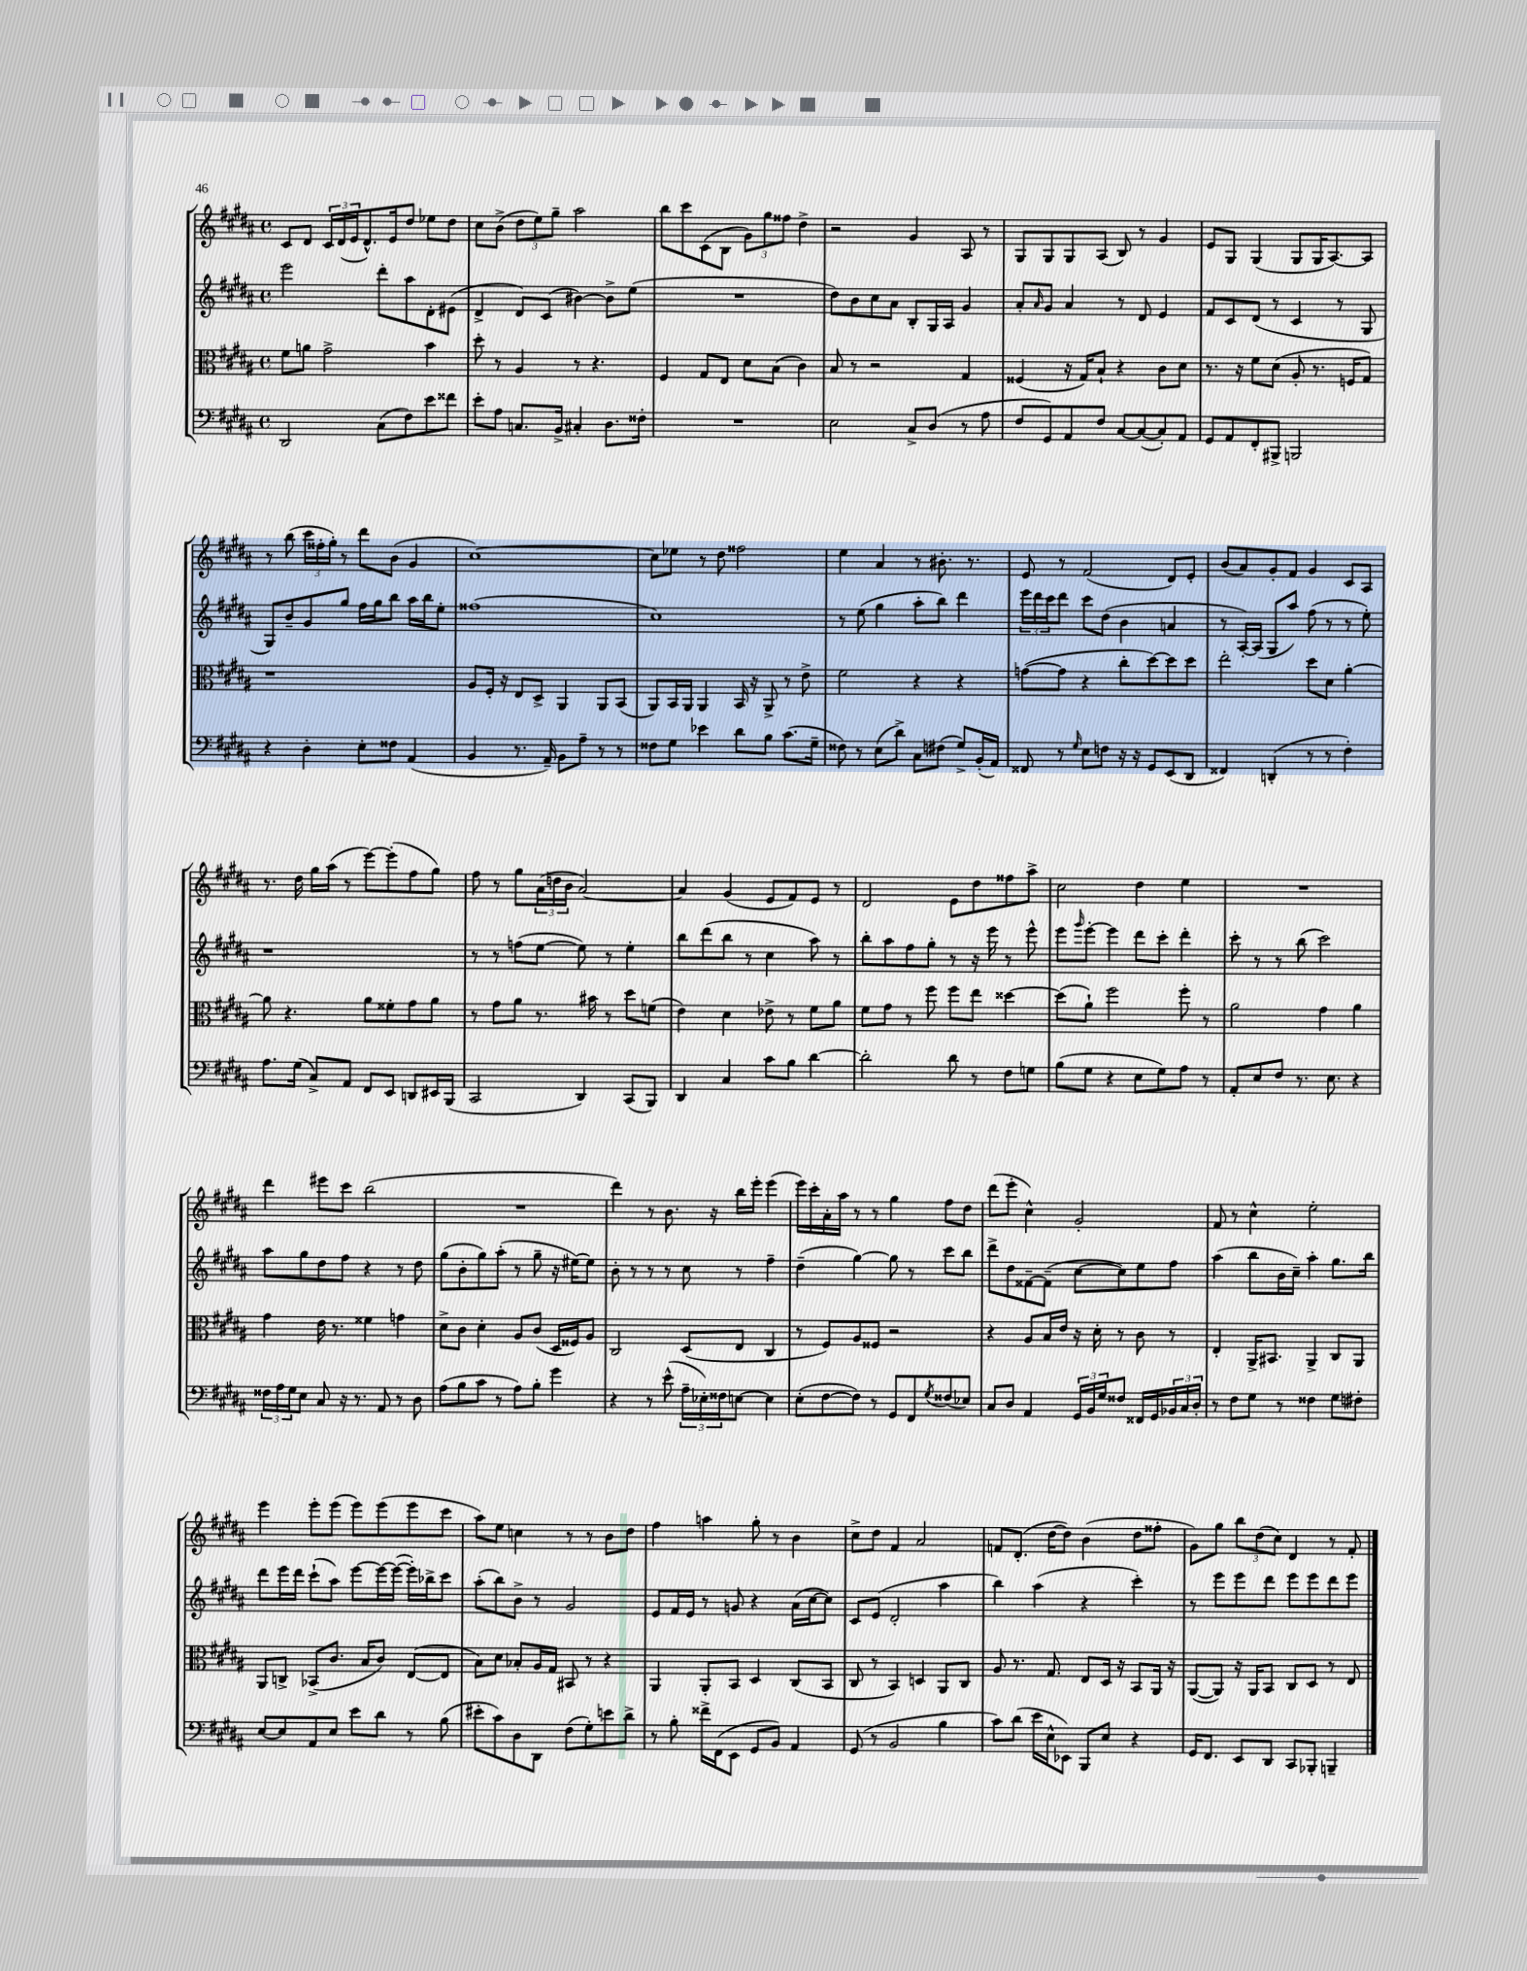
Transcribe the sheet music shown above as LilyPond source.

<<
\new StaffGroup <<
\new Staff = "s0" {
    \clef treble \key b \major \defaultTimeSignature \time 4/4
    cis'8 dis'8 \tuplet 3/2 { cis'16 dis'16( e'16 } dis'8.-^) e'16 dis''8 ees''8 dis''8 |
    cis''8 b'8->( \tuplet 3/2 { dis''8 e''8) gis''8-- } ais''2 |
    b''8 cis'''8 cis'8( b8 \tuplet 3/2 { gis'8) gis''8 fisis''8 } dis''4-> |
    r2 gis'4 ais8 r8 |
    gis8 gis8 gis8 ais8( b8) r8 gis'4 |
    e'8 gis8 gis4( gis8 gis16 ais8.~) ais8 |
    r8 b''8( \tuplet 3/2 { cis'''16 fisis''16-. gis''16-.) } r8 dis'''8 b'8( gis'4 |
    cis''1~) |
    cis''8 ees''8 r8 dis''8 fisis''2 |
    e''4 ais'4 r8 bis'8.-. r8. |
    e'8 r8 fis'2( dis'8) e'8-. |
    b'8( ais'8) gis'8-. fis'8 gis'4 cis'8 ais8 |
    r8. dis''16 gis''16 ais''16( r8 e'''8~) e'''8-.( fis''8 gis''8) |
    fis''8 r8 gis''8 \tuplet 3/2 { ais'16( d''16 b'16 } ais'2~) |
    ais'4 gis'4( e'8 fis'8) e'8 r8 |
    dis'2 e'8 dis''8 fisis''8 ais''8-> |
    cis''2 dis''4 e''4 |
    R1 |
    dis'''4 eis'''8 cis'''8 b''2( |
    R1 |
    dis'''4) r8 b'8. r16 b''16 e'''16-. e'''4( |
    e'''16) cis'''16-. ais'16-. ais''16 r8 r8 gis''4 fis''8 dis''8 |
    dis'''8( e'''8-. cis''4-^) gis'2-. |
    fis'8 r8 cis''4-^ e''2-. |
    e'''4 e'''8-. e'''8( e'''8) e'''8( e'''8 cis'''8 |
    ais''8) e''8 c''4 r8 r8 b'8 dis''8 |
    fis''4 a''4 gis''8-. r8 b'4 |
    cis''8-> dis''8 fis'4 ais'2 |
    f'8 dis'8.-.( dis''16~ dis''8) b'4( dis''8 fisis''8-. |
    gis'8) gis''8 \tuplet 3/2 { b''8 dis''8( cis''8) } dis'4 r8 fis'8-. \bar "|." |
}
\new Staff = "s1" {
    \clef treble \key b \major \defaultTimeSignature \time 4/4
    e'''2 dis'''8-. ais''8 dis'8-. eis'8( |
    dis'4-> dis'8) cis'8( bis'4~) bis'8-> e''8( |
    R1 |
    dis''8) b'8 cis''8 ais'8 b8-. gis16 ais16 gis'4 |
    ais'8-. \grace { ais'16 } gis'8 ais'4 r8 dis'8 e'4 |
    fis'8 cis'8 dis'8( r8 cis'4 r8 gis8 |
    gis8) b'8-- gis'8 gis''8 fis''16 gis''16 b''8 ais''16 b''16 e''8-. |
    fisis''1( |
    cis''1) |
    r8 e''8( gis''4 ais''8-. b''8) dis'''4 |
    \tuplet 3/2 { e'''16 dis'''16 cis'''16 } dis'''8 cis'''8 dis''8( b'4 a'4 |
    r8 ais16~-.) ais16( gis8 ais''8) fis''8( r8 r8 e''8-.) |
    r1 |
    r8 r8 f''8( e''8~ e''8) r8 e''4-. |
    b''8 dis'''8( b''8 r8 cis''4 ais''8) r8 |
    b''8-. ais''8 fis''8 gis''8-. r8 r16 e'''16 r8 e'''8-^ |
    e'''8 \grace { gis'''16 } e'''8~-. e'''4 dis'''8 cis'''8-. dis'''4-. |
    cis'''8-. r8 r8 b''8( cis'''2) |
    ais''8 gis''8 dis''8 fis''8 r4 r8 dis''8 |
    gis''8( b'8-. gis''8) ais''8-.( r8 gis''8-- r16 eis''16~) eis''8 |
    b'8-. r8 r8 r8 cis''8 r8 fis''4-- |
    dis''4--( gis''4~) gis''8 r8 cis'''8 b''8 |
    dis'''8-> dis''8 fisis'8~-- fisis'8--( cis''8~ cis''8) e''8 fis''8 |
    ais''4( b''8 b'16 cis''16--) ais''4-. gis''8. b''16 |
    dis'''8 e'''16 dis'''16 cis'''8-!( ais''8) e'''8~ e'''16~ e'''16~( e'''16-.) bes''16-> cis'''8 |
    ais''8-.( b''8) b'8-> r8 gis'2 |
    e'8 fis'16 e'16 r8 g'8 r4 ais'16( cis''16~ cis''8) |
    cis'8 e'8( dis'2-. ais''4 |
    b''4) ais''4( r4 cis'''4-.) |
    r8 e'''8 e'''8 dis'''8 e'''8 e'''8 dis'''8 e'''8 \bar "|." |
}
\new Staff = "s2" {
    \clef alto \key b \major \defaultTimeSignature \time 4/4
    fis'8 a'8 gis'2-> b'4 |
    dis''8-. r8 ais4 r8 r4. |
    fis4 gis8 e8 dis'8 b8( cis'4) |
    b8 r8 r2 gis4 |
    fisis4( r16 gis16) b8-! r4 cis'8 dis'8 |
    r8. r16 fis'8 dis'8( ais8-. r8. f16 gis8) |
    r1 |
    ais8 fis16-. r16 e8 dis8-> ais,4 ais,8 b,8( |
    ais,8) b,16 ais,16 ais,4 b,16 r16 ais,8-> r8 e'8-> |
    fis'2 r4 r4 |
    g'8~( g'8 r4 cis''8-. dis''8~) dis''8 dis''8 |
    e''2-. dis''8 dis'8 ais'4~-. |
    ais'8 r4. ais'8 fisis'8-. gis'8 ais'8 |
    r8 gis'8 ais'8 r8. bis'16 r8 dis''8 f'8( |
    e'4) dis'4 ees'8-> r8 fis'8 ais'8 |
    fis'8 gis'8 r8 fis''8 fis''8 e''8 disis''4~ |
    disis''8( ais'8-!) fis''2 fis''8-. r8 |
    ais'2 gis'4 ais'4 |
    gis'4 e'16 r8. fisis'4 g'4 |
    dis'8-> cis'8 dis'4-. ais8 cis'8( dis16 fisis16) ais8 |
    cis2 dis8( e8 cis4 |
    r8 fis8) ais8 fisis8 r2 |
    r4 ais8 b16 e'16 r16 dis'16-. r8 cis'8 r8 |
    e4-. ais,16-> bis,8. ais,4-> cis8 ais,8 |
    ais,8 c8-> bes,8->( cis'8. b16 cis'8) e8~( e8 |
    b8) dis'8 bes8-. ais16 gis16 bis,8 r8 r4 |
    ais,4 ais,8-. b,8 dis4 cis8( b,8 |
    cis8 r8 b,4) d4 ais,8 cis8 |
    ais8 r8. gis8. e8 dis16 r16 b,8 ais,16 r16 |
    ais,8~( ais,8) r16 ais,16 b,8 cis8 dis8 r8 e8 \bar "|." |
}
\new Staff = "s3" {
    \clef bass \key b \major \defaultTimeSignature \time 4/4
    dis,2 cis8( fis8) e'8 fisis'8 |
    e'8-. ais8 c8. b,16-> cis4-. dis8. fisis16-. |
    R1 |
    e2 cis8-> dis8( r8 ais8 |
    fis8 gis,8) ais,8 fis8 cis8~ cis8~( cis8-.) ais,8 |
    gis,8 ais,8 fis,8-. bis,,8-> b,,2 |
    r4 dis4-. e8-. fisis8 ais,4( |
    b,4 r8. ais,16--) b,8 ais8-- r8 r8 |
    fisis8 gis8 ees'4 dis'8 b8 cis'8.( gis16-- |
    fisis8) r8 e8( dis'8->) cis8 fis8( gis8->) b,16-.( ais,16) |
    fisis,8 r8 \grace { gis16 } e8 f8 r16 r16 gis,8 e,8( dis,8 |
    fisis,4) d,4-.( r8 r8 fis4-.) |
    ais8. gis16( cis8->) ais,8 fis,8 e,8 d,8 eis,16 b,,16( |
    cis,2 dis,4) cis,8( b,,8) |
    dis,4 cis4 cis'8 b8 dis'4~ |
    dis'2-. dis'8 r8 fis8 g8 |
    b8( gis8 r4 e8 gis8) ais8 r8 |
    ais,8-. e8 fis8 r8. e8. r4 |
    \tuplet 3/2 { fisis16 ais16 gis16 } e8 cis8 r16 r8. ais,8 r8 dis8 |
    ais8( b8 cis'8 r8 ais8) b8-. gis'4 |
    r4 r8 e'8-^( \tuplet 3/2 { ais16-- ees16-.) fisis16 } e8~ e4 |
    e8-.( fis8~ fis8) r8 gis,8 fis,8 \acciaccatura { gis8 } fisis8( ees8) |
    cis8 dis8 ais,4 \tuplet 3/2 { gis,16 b,16 gis16 } fisis8 fisis,16 gis,16 \tuplet 3/2 { bes,16 cis16 dis16-. } |
    r8 fis8 gis8 r8 fisis4 gis8 fis8-. |
    e8~ e8 ais,8 e8 e'8 dis'8 r8 b8( |
    eis'8-. cis'8) dis8 dis,8 fis8( gis8-.) e'8 dis'8-> |
    r8 b8-. fisis'16-> fis,16( e,8 gis,8 b,8) ais,4 |
    gis,8( r8 b,2 b4 |
    cis'8) dis'8( e'16 e16-^ ees,8) b,,8 e8 r4 |
    gis,16 fis,8. e,8 dis,8 cis,8 bes,,8-. b,,4-- \bar "|." |
}
>>
>>
\layout { \context { \Score \remove "Bar_number_engraver" } }
